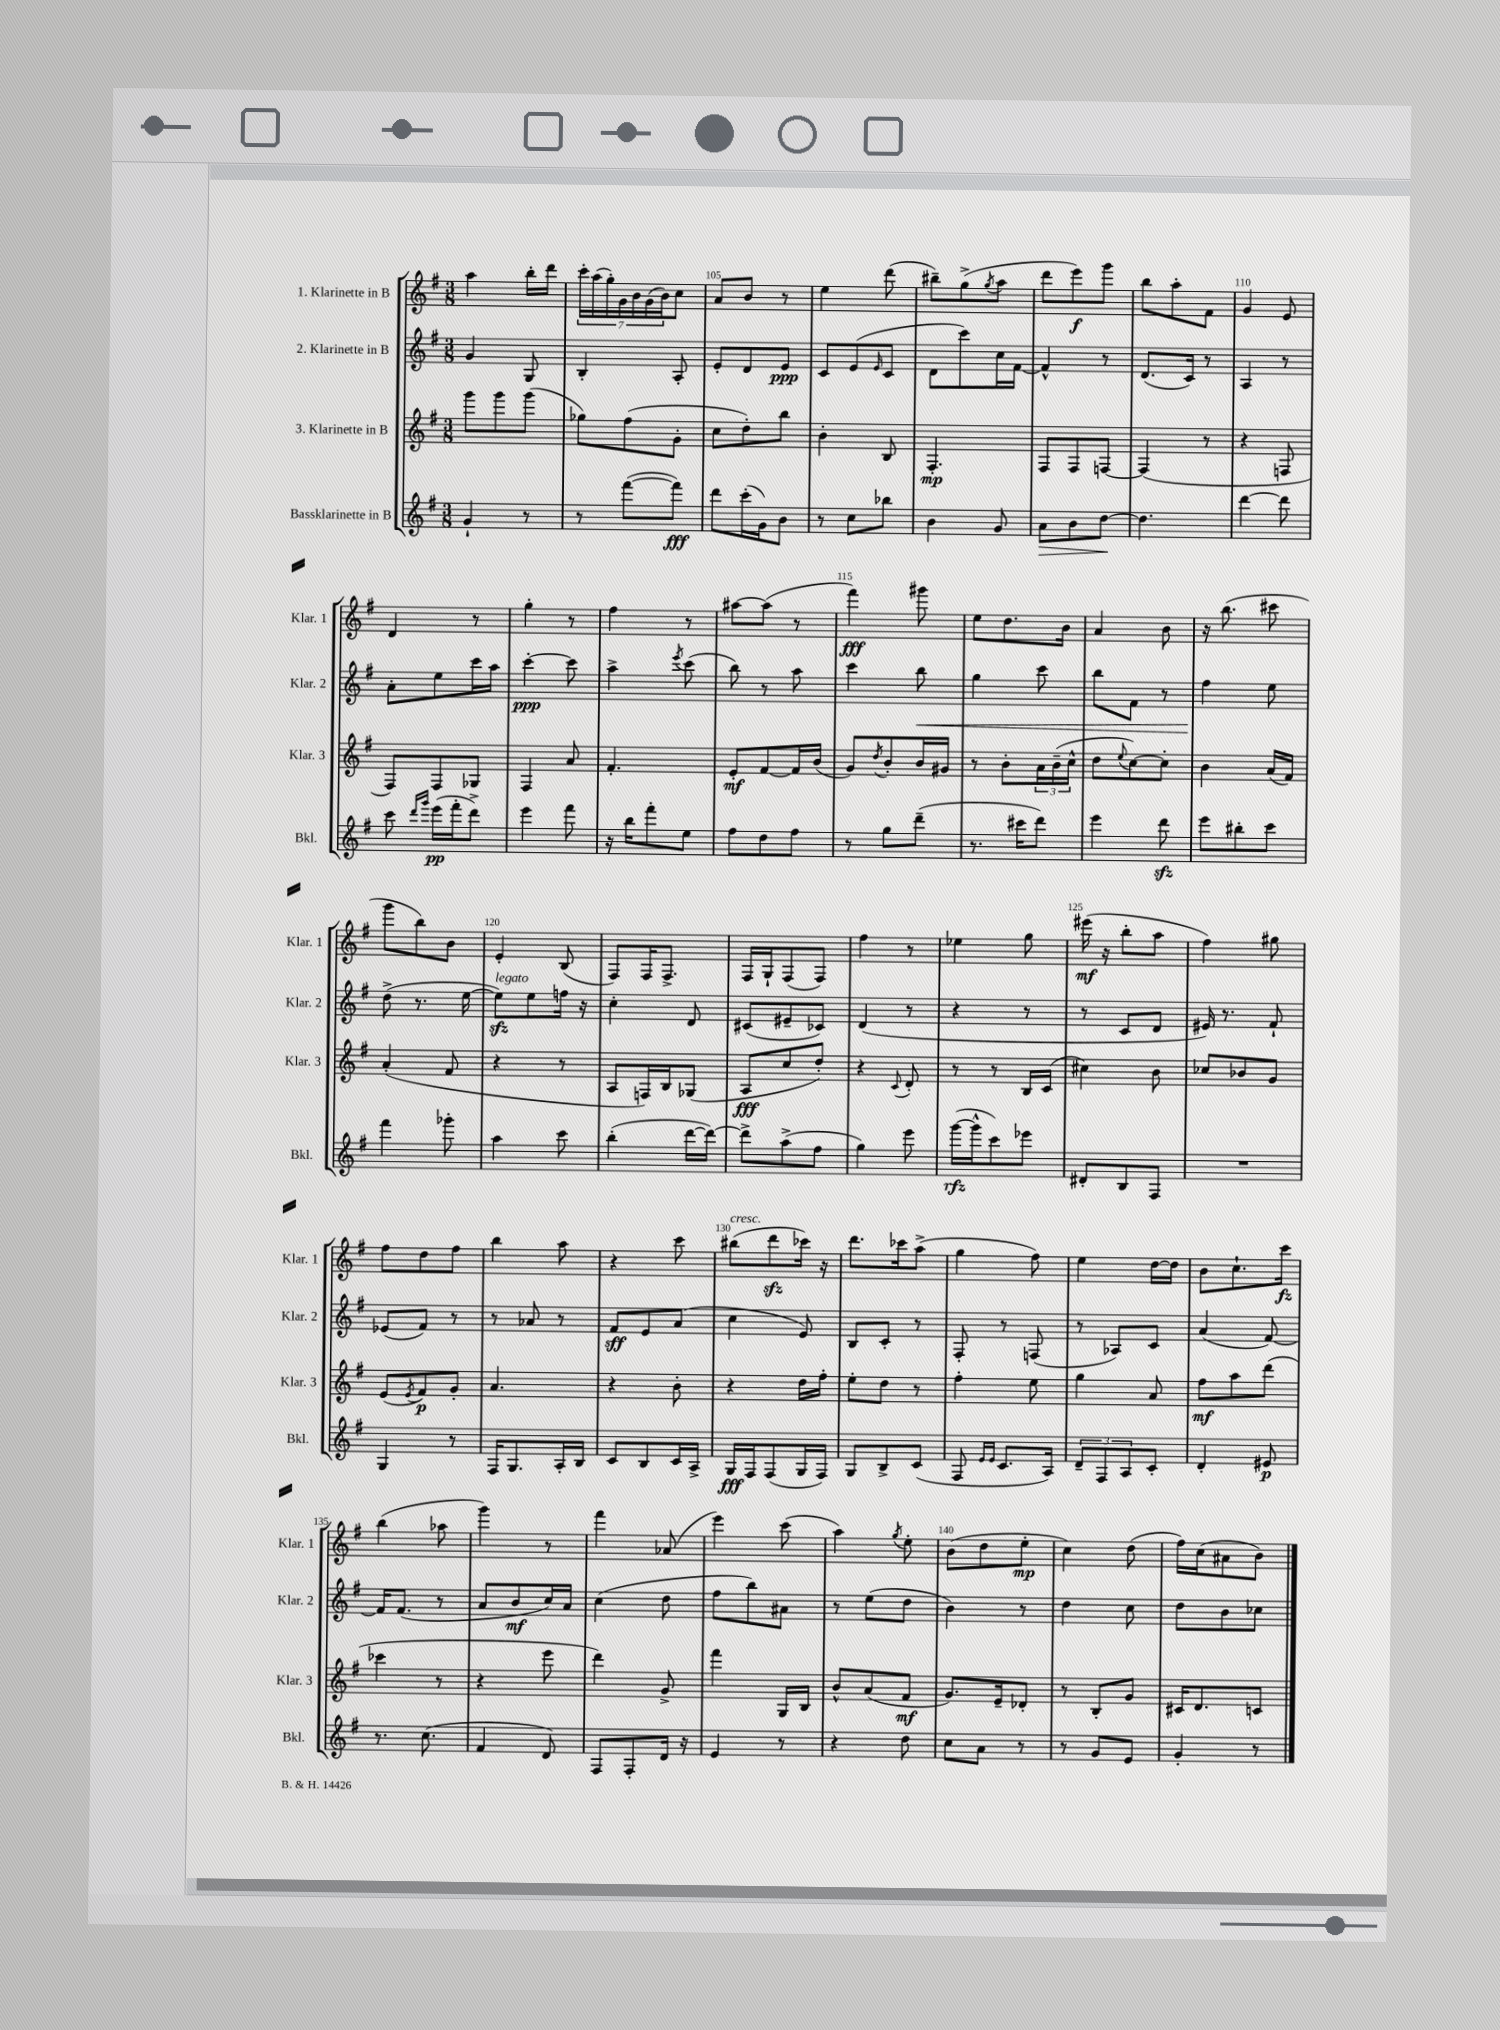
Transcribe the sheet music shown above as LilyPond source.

<<
\new StaffGroup <<
\new Staff = "s0" \with { instrumentName = "1. Klarinette in B" shortInstrumentName = "Klar. 1" } {
    \clef treble \key g \major \numericTimeSignature \time 3/8
    a''4 b''16-. d'''16 |
    \tuplet 7/4 { c'''16-. a''16( g''16-.) g'16 b'16 g'16( b'16) } c''8 |
    a'8 b'8 r8 |
    e''4 d'''8( |
    bis''8--) g''8->( \acciaccatura { g''8 } a''8 |
    d'''8 e'''8\f) g'''8 |
    b''8 a''8-. fis'8 |
    g'4 e'8 |
    d'4 r8 |
    g''4-. r8 |
    fis''4 r8 |
    ais''8~ ais''8( r8 |
    fis'''4\fff) gis'''8 |
    e''8 d''8. b'16 |
    a'4 b'8 |
    r16 b''8.( cis'''8 |
    g'''8 b''8) b'8 |
    e'4-. b8( |
    fis8) fis16 fis8.-> |
    fis16 g16-! fis8( fis8) |
    fis''4 r8 |
    ees''4 g''8 |
    eis'''16\mf( r16 b''8-. a''8 |
    fis''4) gis''8 |
    fis''8 d''8 fis''8 |
    b''4 a''8 |
    r4 c'''8 |
    bis''8^\markup { \italic "cresc." }( d'''8\sfz ces'''16) r16 |
    d'''8. ces'''16 a''8->( |
    g''4 fis''8) |
    e''4 d''16~ d''16 |
    b'8 c''8.-! c'''16\fz |
    b''4( aes''8 |
    g'''4) r8 |
    fis'''4 aes'8( |
    e'''4) c'''8( |
    a''4) \acciaccatura { g''8 } e''8-. |
    b'8( d''8 e''8-.\mp |
    c''4) d''8( |
    fis''16) c''16( ais'8 b'8) \bar "|." |
}
\new Staff = "s1" \with { instrumentName = "2. Klarinette in B" shortInstrumentName = "Klar. 2" } {
    \clef treble \key g \major \numericTimeSignature \time 3/8
    g'4 g8 |
    b4-. a8-. |
    e'8-. d'8 e'8\ppp |
    c'8 e'8( \grace { e'16 } c'8 |
    d'8 c'''8) c''16 fis'16~ |
    fis'4-^ r8 |
    d'8.( c'16) r8 |
    a4 r8 |
    a'8-. e''8 c'''16 a''16 |
    c'''4~-.\ppp c'''8 |
    a''4-> \acciaccatura { e'''8 } c'''8( |
    b''8) r8 a''8 |
    c'''4 b''8\< |
    g''4 c'''8 |
    b''8 fis'8 r8 |
    fis''4\! e''8 |
    d''8->( r8. e''16~ |
    e''8\sfz^\markup { \italic "legato" }) e''8 f''16 r16 |
    c''4-. d'8 |
    cis'8( eis'8-- ces'8) |
    d'4( r8 |
    r4 r8 |
    r8 c'8 d'8 |
    eis'16) r8. fis'8-! |
    ees'8( fis'8) r8 |
    r8 aes'8 r8 |
    fis'8\sff e'8 a'8( |
    c''4 e'8) |
    b8 c'8-. r8 |
    fis8-. r8 f8( |
    r8 aes8) c'8 |
    a'4( fis'8~) |
    fis'16 fis'8.( r8 |
    a'8 b'8\mf c''16) a'16 |
    c''4( d''8 |
    fis''8 b''8) ais'8 |
    r8 e''8( d''8 |
    b'4) r8 |
    d''4 c''8 |
    d''8 b'8 ces''8 \bar "|." |
}
\new Staff = "s2" \with { instrumentName = "3. Klarinette in B" shortInstrumentName = "Klar. 3" } {
    \clef treble \key g \major \numericTimeSignature \time 3/8
    g'''8 g'''8 g'''8( |
    ges''8) fis''8( g'8-. |
    c''8 d''8-.) b''8 |
    b'4-. b8 |
    fis4.-.\mp |
    fis8 fis8 f8~ |
    f4( r8 |
    r4 f8 |
    fis8) fis8 ges8 |
    fis4 a'8 |
    fis'4.-. |
    e'8-.\mf fis'8~ fis'16 b'16( |
    g'8) \acciaccatura { d''8 } b'8-. b'16 gis'16 |
    r8 b'8-. \tuplet 3/2 { a'16 b'16--( c''16-^ } |
    d''8 \appoggiatura { e''8 } c''8~) c''8-. |
    b'4 a'16( fis'16) |
    a'4-.( fis'8 |
    r4 r8 |
    a8 f16) b16 ges8( |
    a8\fff c''8 d''8-.) |
    r4 \appoggiatura { c'8 } d'8-. |
    r8 r8 b16 c'16( |
    cis''4) b'8 |
    ces''8 bes'8 g'8 |
    e'8( \acciaccatura { e'8 } fis'8\p) g'8-. |
    a'4. |
    r4 b'8-. |
    r4 d''16 fis''16-. |
    e''8-. d''8 r8 |
    fis''4-. e''8 |
    g''4 a'8 |
    fis''8\mf a''8 d'''8( |
    ces'''4 r8 |
    r4 e'''8 |
    d'''4) g'8-> |
    fis'''4 g16 b16 |
    b'8-^ a'8( fis'8\mf |
    g'8.) e'16-- des'8-. |
    r8 b8-. g'8 |
    cis'16 d'8. c'8 \bar "|." |
}
\new Staff = "s3" \with { instrumentName = "Bassklarinette in B" shortInstrumentName = "Bkl." } {
    \clef treble \key g \major \numericTimeSignature \time 3/8
    g'4-! r8 |
    r8 fis'''8~( fis'''8\fff) |
    d'''8 c'''16-.( g'16) b'8 |
    r8 c''8 bes''8 |
    b'4 g'8 |
    a'8\> b'8 d''8~\! |
    d''4. |
    d'''4~ d'''8 |
    c'''8 \grace { d'''16 g'''16 } e'''16\pp( fis'''16-. d'''8->) |
    e'''4 fis'''8 |
    r16 b''16 fis'''8-. e''8 |
    fis''8 d''8 fis''8 |
    r8 g''8 d'''8--( |
    r8. cis'''16 d'''8) |
    e'''4 d'''8\sfz |
    e'''8 bis''8-. c'''8 |
    fis'''4 ges'''8-. |
    a''4 c'''8 |
    b''4-.( d'''16~ d'''16~) |
    d'''8-> a''8->( fis''8 |
    g''4) e'''8 |
    g'''16~\rfz( g'''16-^ c'''8) ees'''8 |
    dis'8-. b8 fis8 |
    R4. |
    g4 r8 |
    fis16 g8. a16-. b16 |
    c'8 b8 c'16 a16-> |
    g16\fff fis16 fis8( g16 fis16) |
    g8 b8-> c'8( |
    fis8 \grace { e'16 e'16 } c'8. a16) |
    \tuplet 3/2 { d'8-- fis8 a8 } c'8-. |
    d'4-. eis'8\p |
    r8. c''8.( |
    fis'4 d'8) |
    fis8 fis8-. d'16 r16 |
    e'4 r8 |
    r4 d''8 |
    c''8 a'8 r8 |
    r8 g'8 e'8 |
    g'4-. r8 \bar "|." |
}
>>
>>
\layout { \context { \Score currentBarNumber = #103 \override BarNumber.break-visibility = ##(#f #t #t) barNumberVisibility = #(every-nth-bar-number-visible 5) } }
